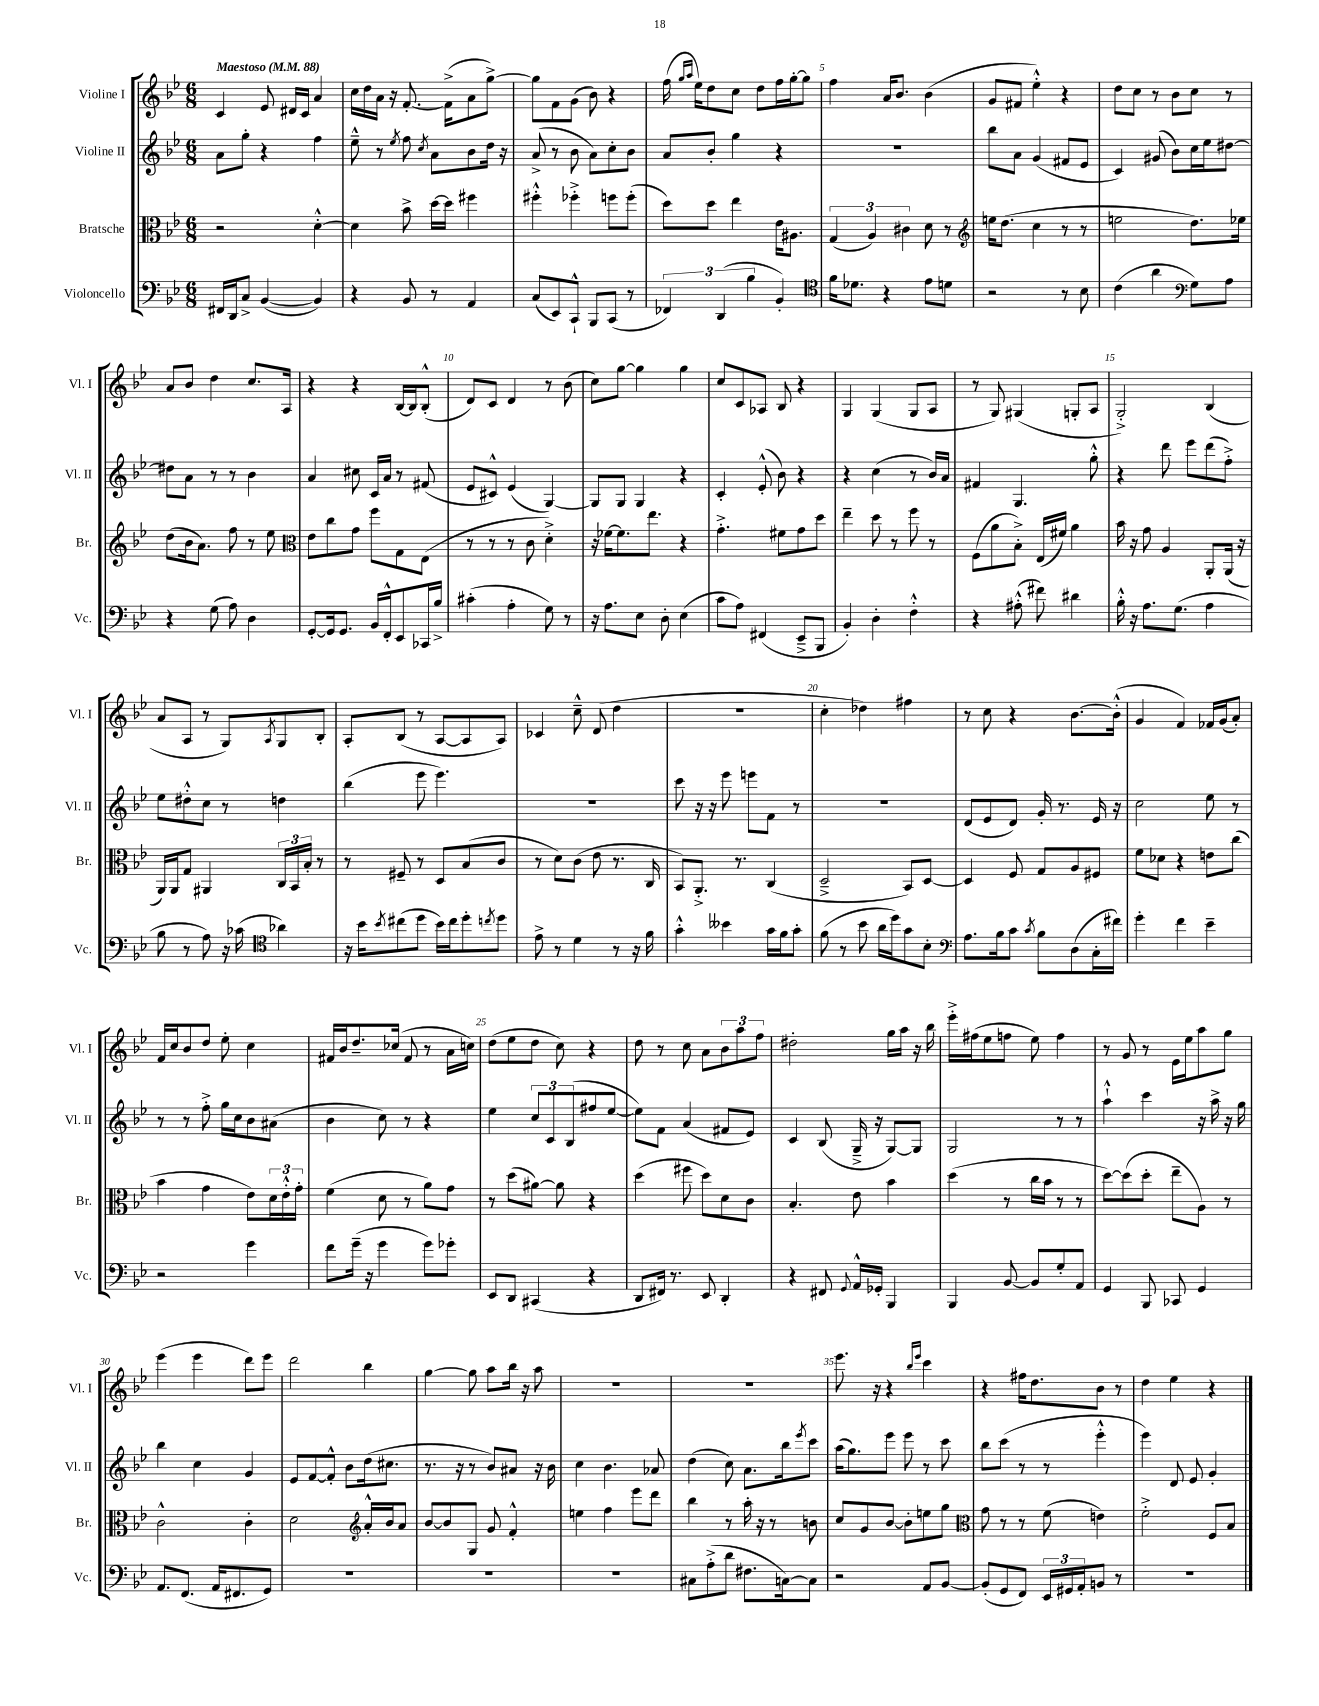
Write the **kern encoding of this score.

**kern	**kern	**kern	**kern
*part4	*part3	*part2	*part1
*staff4	*staff3	*staff2	*staff1
*I"Violoncello	*I"Bratsche	*I"Violine II	*I"Violine I
*I'Vc.	*I'Br.	*I'Vl. II	*I'Vl. I
*clefF4	*clefC3	*clefG2	*clefG2
*k[b-e-]	*k[b-e-]	*k[b-e-]	*k[b-e-]
*M6/8	*M6/8	*M6/8	*M6/8
*MM88	*MM88	*MM88	*MM88
=1	=1	=1	=1
!	!	!	!LO:TX:a:B:t=Maestoso
16FF#X/LL	2r	8a\L	4c/
16DD/J	.	.	.
8C^/J	.	8gg'\J	.
([4BB-/	.	4r	8e-/
.	.	.	16d#X/LL
.	.	.	16c/JJ
4BB-/])	[4d'^^\	4ff\	4a/
=2	=2	=2	=2
4r	4d\]	8ee-~^^\	16cc\LL
.	.	.	16dd\
.	.	8r	16a\JJ
.	.	.	16r
.	.	8qee-/	.
8BB-/	8b-^\	8ff\	[8.f'/
.	.	8qcc/	.
8r	[16dd\LL	8a\L	.
.	16dd\JJ]	.	(16f^\KL]
4AA/	4ff#X\	8b-\	8a\
.	.	16dd\Jk	[8gg^\J)
.	.	16r	.
=3	=3	=3	=3
(8C/L	4ff#X'^^\	(8a^/	8gg\L]
8EE-/)	.	8r	8f\
8CC`^^/J	4ff-X'^\	8b-\	(8g\J
8BBB-/L	.	8a\L)	8b-\)
(8CC/J	8ffn\L	8cc'\	4r
8r	(8ff'\J	8b-\J	.
=4	=4	=4	=4
6FF-X/)	8dd\L)	8a/L	(16ff\
.	.	.	16qqgg/LL
.	.	.	16qqaa/JJ
.	.	.	16ee-\KL)
.	8dd\J	8b-'/J	8dd\
(6DD/	.	.	.
.	4ee-\	4gg\	8cc\J
6B-\	.	.	.
.	.	.	8dd\L
4BB-'/)	16e-\KL	4r	16ff\L
.	8.A#X\J	.	[16gg'\J
.	.	.	8gg\J]
=5	=5	=5	=5
*clefC4	*	*	*
16f\KL	(6G/	2.r	4ff\
8.d-X\J	.	.	.
.	6A/)	.	.
4r	.	.	16a/KL
.	.	.	8.b-/J
.	6c#X\	.	.
8e-\L	8d\	.	(4b-\
8dn\J	8r	.	.
=6	=6	=6	=6
*	*clefG2	*	*
2r	16een\KL	8bb-\L	8g/L
.	(8.dd\J	.	.
.	.	8a\J	8f#X/J
.	4cc\	(4g/	4ee-'^^\)
8r	8r	8f#X/L	4r
8B-\	8r	8e-/J	.
=7	=7	=7	=7
(4c\	2een\	4c/)	8dd\L
.	.	.	8cc\J
4a\	.	(8g#X/	8r
.	.	8b-\L)	8b-\L
*clefF4	*	*	*
8G\L)	8.dd\L)	16cc\L	8cc\J
.	.	16ee-\J	.
8A\J	.	[8dd#X\J	8r
.	16ee-X\Jk	.	.
!!LO:LB:g=z
=8	=8	=8	=8
4r	(8dd\L	8dd#X\L]	8a/L
.	16b-\k	8a\J	8b-/J
.	8.a\J)	.	.
(8G\	.	8r	4dd\
8A\)	8ff\	8r	.
4D\	8r	4b-\	8.cc/L
.	8ee-\	.	.
.	.	.	16A/Jk
=9	=9	=9	=9
*	*clefC3	*	*
[8GG'/L	8e-\L	4a/	4r
16GG/k]	8cc\	.	.
8.GG/J	.	.	.
.	8g\J	8cc#X\	4r
16BB-/LL	8ff\L	16c/LL	.
16FF'^^/J	.	16a/JJ	.
8EE-/	8G\	8r	[16B-/LL
.	.	.	16B-/J]
16CC-X/L	(8E-\J	(8f#X/	(8B-'^^/J
16B-^/JJ	.	.	.
=10	=10	=10	=10
(4c#X'\	8r	8e-/L	8d/L)
.	8r	8c#X^^/J)	8c/J
4A'\	8r	(4e-/	4d/
.	8c\	.	.
8G\)	4d'^\)	[4G/)	8r
8r	.	.	(8b-\
=11	=11	=11	=11
16r	16r	8G/L]	8cc\L)
8.A\L	[16f-X\KL	.	.
.	8.f-\]	8G/J	[8gg\J
8E-\J	.	4G/	4gg\]
.	8.ee-\J	.	.
8D'\	.	.	.
(4E-\	4r	4r	4gg\
=12	=12	=12	=12
8c\L	4.g'^\	4c'/	8cc/L
8A\J)	.	.	8c/
(4FF#X/	.	(8e-'^^/	8A-X/J
.	8f#X\L	8b-\)	8B-/
8EE-~^/L	8g\	4r	4r
8BBB-/J	8dd\J	.	.
=13	=13	=13	=13
4BB-'/)	4ee-~\	4r	4G/
4D'\	8dd\	(4cc\	(4G/
.	8r	.	.
4F'^^\	8ff\	8r	8G/L
.	8r	16b-/LL)	8A/J
.	.	16a/JJ	.
=14	=14	=14	=14
4r	(8F\L	4f#X/	8r
.	8a\	.	8G/)
(8A#X'^^\	8B-'^\J)	4.G/	(4G#X/
8f#X\)	(16E-/LL	.	.
.	16f#X/JJ)	.	.
4d#X\	4a\	.	8Gn'/L
.	.	8gg'^^\	8A/J
=15	=15	=15	=15
16B-'^^\	16b-\	4r	2G'^/)
16r	16r	.	.
8.A\L	8g\	.	.
.	4A/	8ddd\	.
(8.G\J	.	.	.
.	.	8eee-\L	.
4A\	8AA'/L	(8ddd\	(4B-/
.	(16AA/Jk	8ff'^\J)	.
.	16r	.	.
!!LO:LB:g=z
=16	=16	=16	=16
8B-\	16AA/LL)	8ee-\L	8a/L
.	16AA/J	.	.
8r	8G/J	8dd#X'^^\	8A/J
8A\)	4AA#X/	8cc\J	8r
16r	.	8r	8G/L)
(16c-X\	.	.	.
*clefC4	*	*	*
.	.	.	8qA/
4a-X\)	24C/LL	4ddn\	8G/
.	24BB-/	.	.
.	24B-'/JJ	.	.
.	8r	.	8B-'/J
=17	=17	=17	=17
16r	8r	(4bb-\	8A'/L
16b-\KL	.	.	.
8qb-/	.	.	.
(8cc#X\	8F#X~/	.	(8B-/J
8dd\J	8r	8eee-\	8r
16b-\LL)	8D/L	4.eee-\)	[8A/L
16cc#\J	.	.	.
8dd'\	(8B-/	.	8A/]
8qccn/	.	.	.
8dd\J	8c/J	.	8A/J)
=18	=18	=18	=18
8e-^\	8r	2.r	4c-X/
8r	8d\L)	.	.
4d\	(8c\J	.	8cc~^^\
.	8e-\	.	(8d/
8r	8.r	.	4dd\
16r	.	.	.
16f\	16C/	.	.
=19	=19	=19	=19
4g'^^\	8BB-/L)	8ccc\	2.r
.	8.AA'^/J	16r	.
.	.	16r	.
4b--X\	.	8eee-\	.
.	8.r	.	.
.	.	8eeen\L	.
16g\LL	(4C/	8f\J	.
16f\J	.	.	.
8g'\J	.	8r	.
=20	=20	=20	=20
(8f\	2D~^/	2.r	4cc'\
8r	.	.	.
8b-\	.	.	4dd-X\)
16a\LL	.	.	.
16dd\J)	.	.	.
8g\	8BB-/L)	.	4ff#X\
8B-'\J	[8D/J	.	.
=21	=21	=21	=21
*clefF4	*	*	*
8.A\L	4D/]	(8d/L	8r
.	.	8e-/	8cc\
16B-\k	.	.	.
8c\J	8F/	8d/J)	4r
8qc/	.	.	.
8B-\L	8G/L	16g'/	.
.	.	8.r	.
(8D\	8A/	.	[8.b-\L
16C'\L	8F#X/J	16e-/	.
16f#X\JJ)	.	16r	(16b-'^^\Jk]
=22	=22	=22	=22
4g'\	8f\L	2cc\	4g/
.	8d-X\J	.	.
4f\	4r	.	4f/)
4e-~\	8en\L	8ee-\	16f-X/LL
.	.	.	(16g/J
.	(8cc\J	8r	8a'/J)
!!LO:LB:g=z
=23	=23	=23	=23
2r	4b-\	8r	16f/LL
.	.	.	16cc/J
.	.	8r	8b-/
.	4g\	8ff'^\	8dd/J
.	.	16gg\LL	8ee-'\
.	.	16cc\J	.
4g\	8e-\L)	8b-\	4cc\
.	24d\L	(8a#X\J	.
.	24e-'^^\	.	.
.	24g'\JJ	.	.
=24	=24	=24	=24
8f\L	(4f\	4b-\	16f#X/LL
.	.	.	16b-/J
(16g~\Jk	.	.	8.dd~/
16r	.	.	.
4g\	8d\	8cc\)	.
.	.	.	(16cc-X/Jk
.	8r	8r	8f#/
8g\L)	8a\L)	4r	8r
8g-X'\J	8g\J	.	16a\LL
.	.	.	16ccn\JJ)
=25	=25	=25	=25
8EE-/L	8r	4ee-\	(8dd\L
8DD/J	(8dd\L	.	8ee-\
(4CC#X/	[8a#X\J)	12cc/L	8dd\J
.	.	12c/	.
.	8a#\]	.	8cc\)
.	.	(12B-/	.
4r	4r	8ff#X/	4r
.	.	[8ee-/J	.
=26	=26	=26	=26
8DD/L	(4dd\	8ee-\L])	8dd\
16FF#X/Jk)	.	8f\J	8r
8.r	.	.	.
.	8ff#X\	(4a/	8cc\
8EE-/	8dd\L)	.	8a\L
4DD'/	8d\	8f#X/L	12b-\
.	.	.	12aa\
.	8c\J	8e-/J)	.
.	.	.	12ff\J
=27	=27	=27	=27
4r	4.B-'/	4c/	2dd#X'\
8FF#X/	.	(8B-/	.
8qqGG/	.	.	.
16AA^^/LL	8e-\	16G~^/	.
16GG-X'/JJ	.	16r	.
4BBB-/	4b-\	[8G/L)	16gg\LL
.	.	.	16aa\JJ
.	.	8G/J]	16r
.	.	.	16bb-\
=28	=28	=28	=28
4BBB-/	(4dd\	2G/	16eee-'^\LL
.	.	.	(16ff#X\J
.	.	.	8ee-\
[8BB-/	8r	.	8ffn\J
8BB-/L]	16cc\LL	.	8ee-\)
.	16b-\JJ	.	.
8G'/	8r	8r	4ff\
8AA/J	8r	8r	.
=29	=29	=29	=29
4GG/	[8dd\L)	4aa`^^\	8r
.	(8dd\]	.	8g/
8BBB-/	8dd'\J	4ccc\	8r
8CC-X/	8ee-~\L	.	16e-\LL
.	.	.	16ee-\J
4GG/	8A\J)	16r	8aa\
.	.	16aa^\	.
.	8r	16r	8gg\J
.	.	16gg\	.
!!LO:LB:g=z
=30	=30	=30	=30
8.AA/L	2c^^\	4bb-\	(4eee-\
(8.FF/J	.	.	.
.	.	4cc\	4eee-\
16AA/KL	.	.	.
8.FF#X/	.	.	.
.	4c'\	4g/	8ddd\L)
8GG/J)	.	.	8eee-\J
=31	=31	=31	=31
2.r	2d\	8e-/L	2ddd\
.	.	[8f/	.
.	.	8f'^^/J]	.
.	.	8b-\L	.
*	*clefG2	*	*
.	16a'^^/LL	(16dd\k	4bb-\
.	16b-/J	8.cc#X\J	.
.	8a/J	.	.
=32	=32	=32	=32
2.r	[8b-/L	8.r	[4gg\
.	8b-/]	.	.
.	.	16r	.
.	8G/J	8r	8gg\]
.	8g/	8b-/L)	8aa\L
.	4f'^^/	8a#X/J	16bb-\Jk
.	.	.	16r
.	.	16r	8aa\
.	.	16b-\	.
=33	=33	=33	=33
2.r	4een\	4cc\	2.r
.	4ff\	4.b-\	.
.	8eee-\L	.	.
.	8ddd\J	8a-X/	.
=34	=34	=34	=34
8C#X\L	4bb-\	(4dd\	2.r
(8A'^\	.	.	.
8d\J	8r	8cc\)	.
8.F#X\L	16aa'\	8.a\L	.
.	16r	.	.
.	8r	.	.
[16Cn\k)	.	16bb-\k	.
.	.	8qeee-/	.
8C\J]	8bn\	8ccc\J	.
=35	=35	=35	=35
2r	8cc/L	(16aa\KL	8.eee-\
.	.	8.gg\)	.
.	8g/	.	.
.	.	.	16r
.	[8b-/J	8eee-\J	4r
.	8b-'\L]	8eee-\	.
.	.	.	16qqbb-/LL
.	.	.	16qqeee-/JJ
8AA/L	8een\	8r	4ccc\
[8BB-/J	8gg\J	8ccc\	.
=36	=36	=36	=36
*	*clefC3	*	*
(8BB-'/L]	8g\	8bb-\L	4r
8GG/	8r	(8ccc\J	.
8FF/J)	8r	8r	16ff#X\KL
.	.	.	8.dd\
24EE-/LL	(8f\	8r	.
24GG#X/	.	.	.
24AA'/J	.	.	.
8BBn/J	4en\)	4eee-'^^\	8b-\J
8r	.	.	8r
=37	=37	=37	=37
2.r	2f'^\	4eee-\)	4dd\
.	.	8d/	4ee-\
.	.	8e-/	.
.	8F/L	4g'/	4r
.	8B-/J	.	.
==	==	==	==
*-	*-	*-	*-
